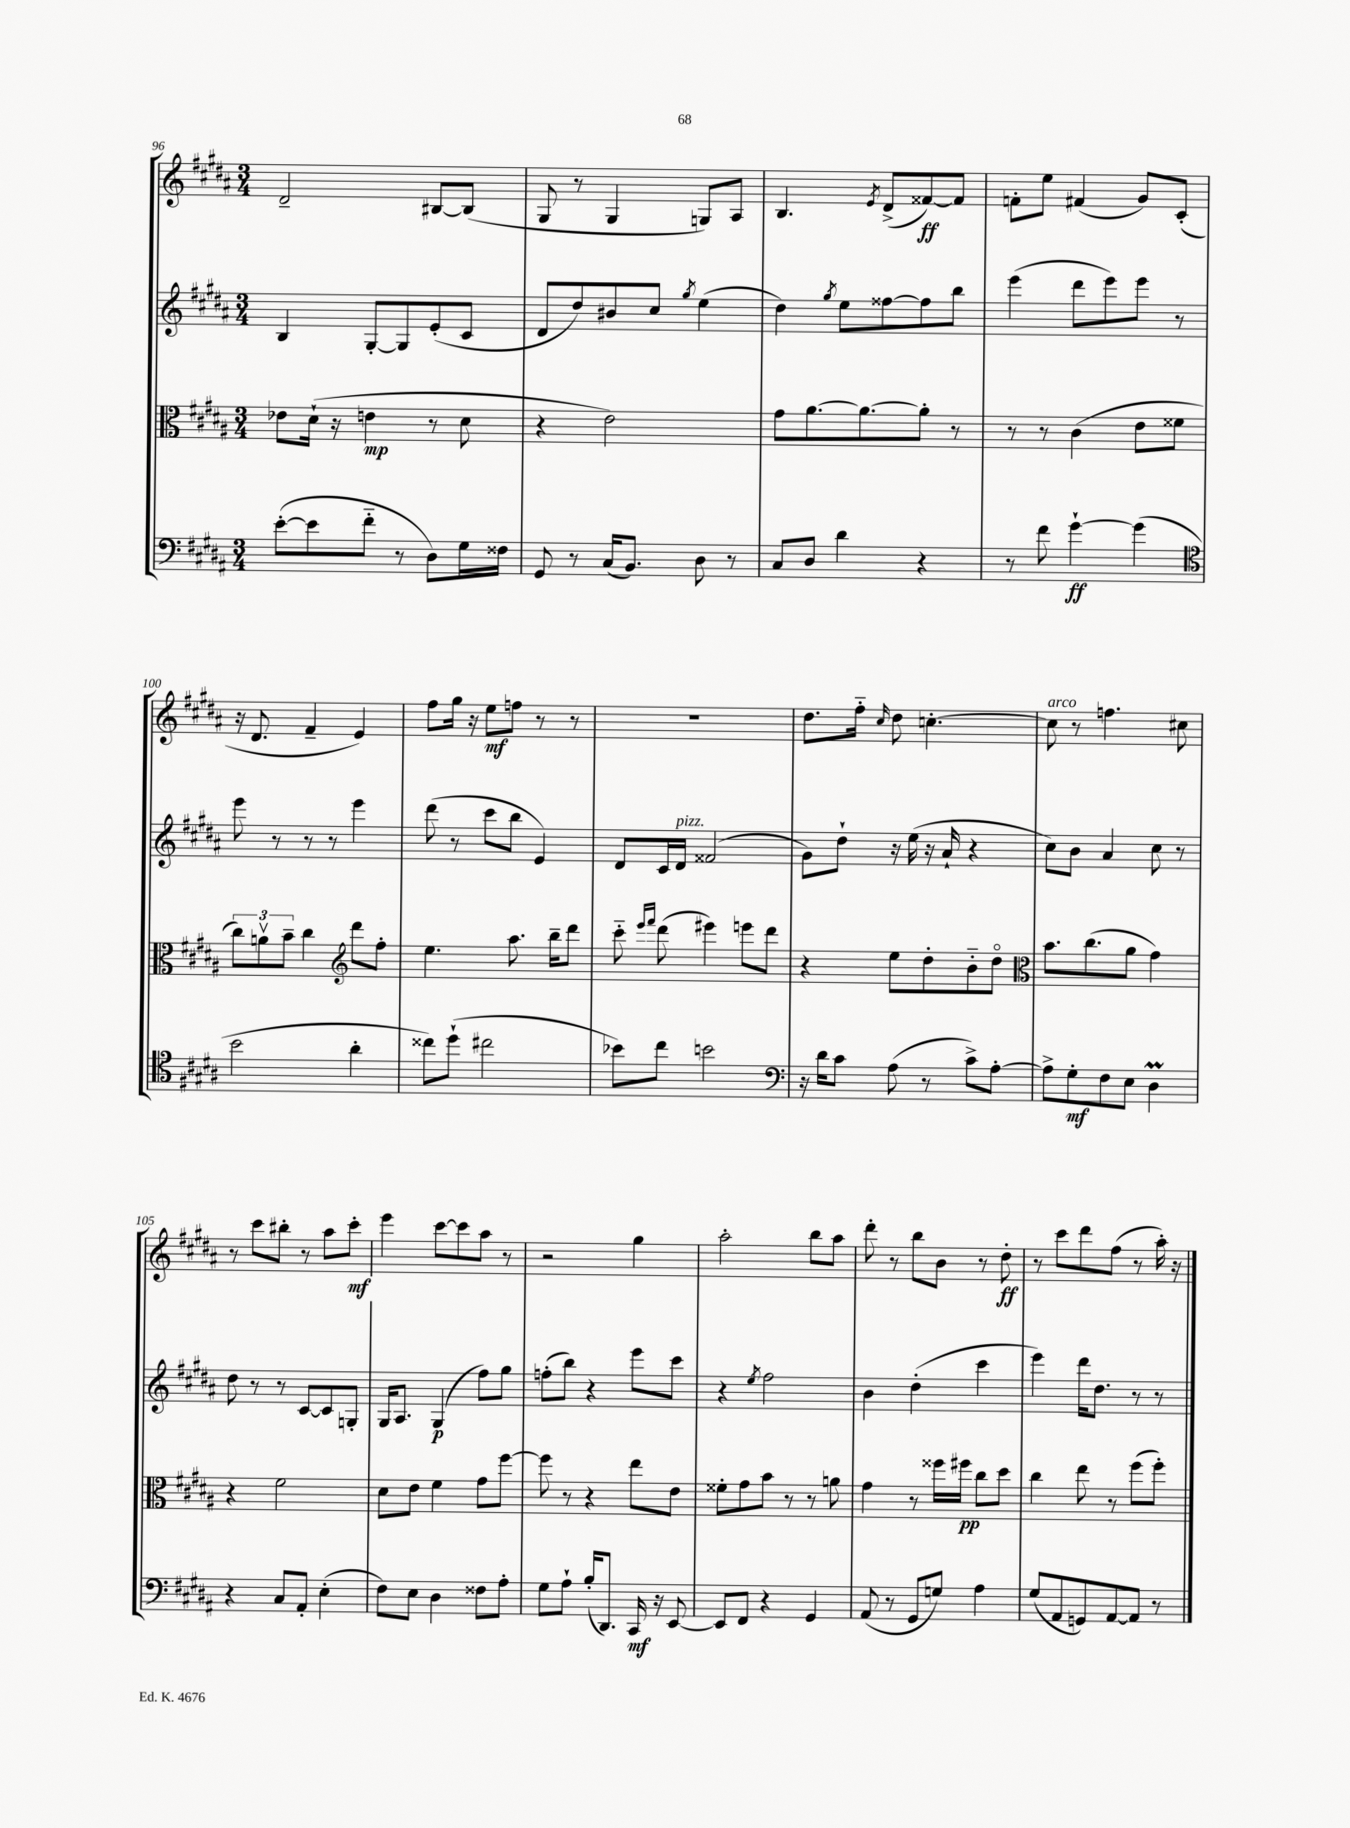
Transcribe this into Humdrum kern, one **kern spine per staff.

**kern	**kern	**kern	**kern
*staff4	*staff3	*staff2	*staff1
*clefF4	*clefC3	*clefG2	*clefG2
*k[f#c#g#d#a#]	*k[f#c#g#d#a#]	*k[f#c#g#d#a#]	*k[f#c#g#d#a#]
*M3/4	*M3/4	*M3/4	*M3/4
([8e'	8e-	4B	2d#~
8e]	(16d#`	.	.
.	16r	.	.
8f#'~	4e	[8G#'	.
8r	.	8G#]	.
8D#)	8r	(8e'	[8B#
16G#	8d#	8c#	(8B#]
16F##	.	.	.
=	=	=	=
8GG#	4r	8d#	8G#
8r	.	8dd#)	8r
(16C#	2e)	8b#	4G#
8.BB)	.	.	.
.	.	8cc#	.
.	.	8qgg#	.
8D#	.	(4ee	8G)
8r	.	.	8A#
=	=	=	=
8C#	8g#	4dd#)	4.B
8D#	[8.a#	.	.
.	.	8qgg#	.
4d#	.	8ee	.
.	8.a#_	.	.
.	.	.	8qe
.	.	[8ff##	(8d#^
4r	8a#']	8ff##]	[8f##)
.	8r	8bb	8f##]
=	=	=	=
8r	8r	(4eee	8f'
8f#	8r	.	8ee
[4g#`	(4c#	8ddd#	(4f#
.	.	8eee)	.
(4g#]	8e	8eee	8g#)
.	8f##	8r	(8c#'
=	=	=	=
*clefC4	*	*	*
2b	12cc#)	8eee	16r
.	.	.	8.d#
.	12av	.	.
.	.	8r	.
.	12b~	.	.
.	4cc#	8r	4f#~
.	.	8r	.
*	*clefG2	*	*
4a#'	8ddd#	4eee	4e)
.	8ff#'	.	.
=	=	=	=
8cc##)	4.ee	(8ddd#	8ff#
(8dd#`	.	8r	16gg#
.	.	.	16r
2cc#	.	8ccc#	8ee
.	8.aa#	8bb	8ff
.	.	4e)	8r
.	16bb~	.	.
.	8ddd#	.	8r
=	=	=	=
8b-)	8ccc#'~	8d#	2.r
.	16qqeee	.	.
.	16qqfff#	.	.
8cc#	(8ddd#	16c#	.
.	.	16d#	.
2b	4eee#)	(2f##	.
.	8eee	.	.
.	8ddd#	.	.
=	=	=	=
*clefF4	*	*	*
16r	4r	8g#)	8.dd#
16d#	.	.	.
8c#	.	8dd#`	.
.	.	.	16ff#'~
.	.	.	16qqcc#
(8A#	8ee	16r	8dd#
.	.	(16ee	.
8r	8dd#'	16r	[4.cc'
.	.	16a#`	.
8c#^)	8b'~	4r	.
[8A#'	8dd#o	.	.
=	=	=	=
*	*clefC3	*	*
8A#^]	8.b	8cc#)	8cc]
8G#'	.	8b	8r
.	(8.cc#	.	.
8F#	.	4a#	4.ff
8E	8a#	.	.
4D#	4g#)	8cc#	.
.	.	8r	8cc#
=	=	=	=
4r	4r	8dd#	8r
.	.	8r	8ccc#
8C#	2f#	8r	8bb#'
8AA#'	.	[8c#	8r
(4E'	.	8c#]	8aa#
.	.	8G'	8ccc#'
=	=	=	=
8F#)	8d#	16G#	4eee
.	.	8.A#	.
8E	8e	.	.
4D#	4f#	(4G#	[8ccc#
.	.	.	8ccc#]
8F##	8g#	8ff#)	8aa#
8A#'	[8ff#	8gg#	8r
=	=	=	=
8G#	8ff#]	(8ff'	2r
8A#`	8r	8bb)	.
(16B'	4r	4r	.
8.DD#)	.	.	.
16CC#	8ee	8eee	4gg#
16r	.	.	.
[8EE	8e	8ccc#	.
=	=	=	=
8EE]	8f##'	4r	2aa#'
8FF#	8g#	.	.
.	.	8qee	.
4r	8b	2ff#	.
.	8r	.	.
4GG#	8r	.	8bb
.	8a	.	8aa#
=	=	=	=
(8AA#	4g#	4b	8ddd#'
8r	.	.	8r
8GG#	8r	(4dd#'	8bb
8G)	16ff##	.	8b
.	16ff#	.	.
4A#	8cc#	4ccc#	8r
.	8dd#	.	8dd#'
=	=	=	=
(8G#	4cc#	4eee)	8r
8AA#	.	.	8ccc#
8GG)	8ee	16ddd#	8ddd#
.	.	8.dd#	.
[8AA#	8r	.	(8ff#
8AA#]	(8ff#	8r	8r
8r	8ff#')	8r	16aa#')
.	.	.	16r
==	==	==	==
*-	*-	*-	*-
